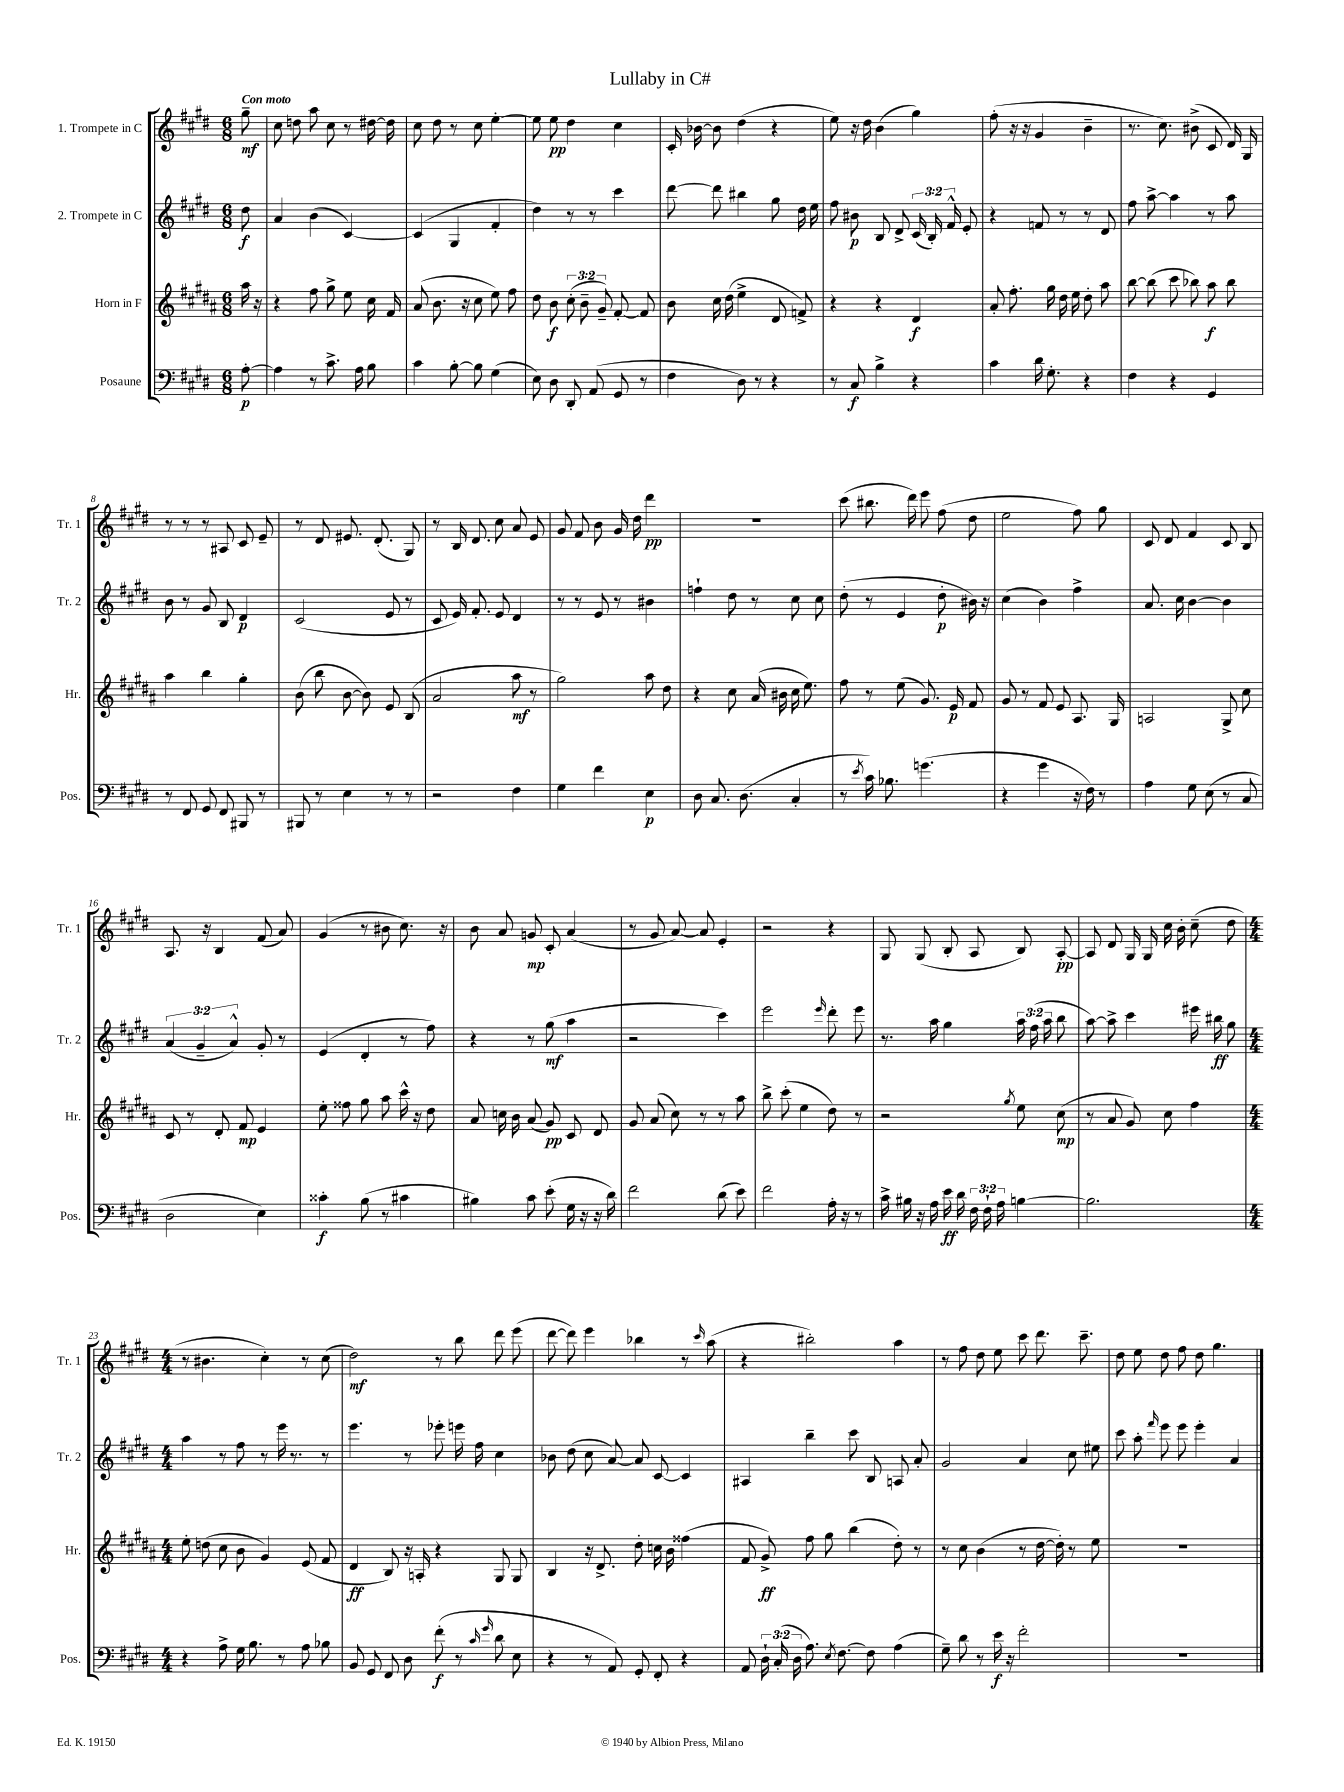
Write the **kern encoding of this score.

**kern	**dynam	**kern	**dynam	**kern	**dynam	**kern	**dynam
*part4	*part4	*part3	*part3	*part2	*part2	*part1	*part1
*staff4	*staff4	*staff3	*staff3	*staff2	*staff2	*staff1	*staff1
*I"Posaune	*	*I"Horn in F	*	*I"2. Trompete in C	*	*I"1. Trompete in C	*
*I'Pos.	*	*I'Hr.	*	*I'Tr. 2	*	*I'Tr. 1	*
*clefF4	*	*clefG2	*	*clefG2	*	*clefG2	*
*k[f#c#g#d#]	*	*k[f#c#g#d#a#]	*	*k[f#c#g#d#]	*	*k[f#c#g#d#]	*
*M6/8	*	*M6/8	*	*M6/8	*	*M6/8	*
=	=	=	=	=	=	=	=
!	!	!	!	!	!	!LO:TX:a:B:t=Con moto	!
[8A'\	p	16aa#\	.	8dd#\	f	8gg#~\	mf
.	.	16r	.	.	.	.	.
=1	=1	=1	=1	=1	=1	=1	=1
4A\]	.	4r	.	4a/	.	8cc#\	.
.	.	.	.	.	.	8ddn\	.
8r	.	8ff#\	.	(4b\	.	8aa\	.
8.c#^\	.	8gg#^\	.	.	.	8cc#\	.
.	.	8ee\	.	[4c#/)	.	8r	.
16A\	.	.	.	.	.	.	.
8B\	.	16cc#\	.	.	.	[16dd#X\	.
.	.	16f#/	.	.	.	16dd#\]	.
=2	=2	=2	=2	=2	=2	=2	=2
4c#\	.	(8a#/	.	(4c#/]	.	8cc#\	.
.	.	8.b\	.	.	.	8dd#\	.
[8B'\	.	.	.	4G#/	.	8r	.
.	.	16r	.	.	.	.	.
8B\]	.	8cc#\	.	.	.	8cc#\	.
(4G#\	.	8ee\)	.	4f#'/	.	[4ee'\	.
.	.	8ff#\	.	.	.	.	.
=3	=3	=3	=3	=3	=3	=3	=3
8E\)	.	8dd#\	.	4dd#\)	.	8ee\]	.
8D#\	.	8b\	f	.	.	8ee\	pp
8DD#'/	.	(12cc#'\	.	8r	.	4dd#\	.
.	.	12b~\	.	.	.	.	.
(8AA/	.	.	.	8r	.	.	.
.	.	12g#~/)	.	.	.	.	.
8GG#/	.	[8f#'/	.	4ccc#\	.	4cc#\	.
8r	.	8f#/]	.	.	.	.	.
=4	=4	=4	=4	=4	=4	=4	=4
4F#\	.	8b\	.	[8ddd#\	.	16c#'/	.
.	.	.	.	.	.	[16b-X\	.
.	.	16cc#\	.	8ddd#\]	.	8b-\]	.
.	.	(16dd#\	.	.	.	.	.
8D#\)	.	4ee^\	.	4bb#X\	.	(4dd#\	.
8r	.	.	.	.	.	.	.
4r	.	8d#/	.	8gg#\	.	4r	.
.	.	8fn^/)	.	16dd#\	.	.	.
.	.	.	.	16ee\	.	.	.
=5	=5	=5	=5	=5	=5	=5	=5
8r	.	4r	.	8ff#\	.	8ee\)	.
8C#/	f	.	.	8b#X\	p	16r	.
.	.	.	.	.	.	16dd#\	.
4B^\	.	4r	.	8B/	.	(4b\	.
.	.	.	.	8d#^/	.	.	.
4r	.	4d#/	f	(24c#/	.	4gg#\)	.
.	.	.	.	24B'/)	.	.	.
.	.	.	.	24f#^^/	.	.	.
.	.	.	.	8e'/	.	.	.
=6	=6	=6	=6	=6	=6	=6	=6
4c#\	.	8a#'/	.	4r	.	(8ff#'\	.
.	.	8.ff#'\	.	.	.	16r	.
.	.	.	.	.	.	16r	.
16d#\	.	.	.	8fn/	.	4g#/	.
8.G#'\	.	16gg#\	.	.	.	.	.
.	.	16dd#\	.	8r	.	.	.
.	.	16ee\	.	.	.	.	.
4r	.	8dd#'\	.	8r	.	4b~\	.
.	.	8aa#\	.	8d#/	.	.	.
=7	=7	=7	=7	=7	=7	=7	=7
4F#\	.	[8bb\	.	8ff#\	.	8.r	.
.	.	(8bb\]	.	[8aa^\	.	.	.
.	.	.	.	.	.	8.cc#\)	.
4r	.	8ccc#\	.	4aa\]	.	.	.
.	.	8bb-X\)	.	.	.	(8b#X^\	.
4GG#/	.	8aa#\	f	8r	.	8c#/	.
.	.	8bb-\	.	8aa\	.	16d#/)	.
.	.	.	.	.	.	16G#/	.
!!LO:LB:g=z
=8	=8	=8	=8	=8	=8	=8	=8
8r	.	4aa#\	.	8b\	.	8r	.
8FF#/	.	.	.	8r	.	8r	.
8GG#/	.	4bb\	.	8g#/	.	8r	.
8FF#/	.	.	.	8B/	.	8A#X/	.
8BBB#X/	.	4gg#'\	.	4d#/	p	8c#/	.
8r	.	.	.	.	.	8e~/	.
=9	=9	=9	=9	=9	=9	=9	=9
8BBB#X/	.	(8b\	.	(2c#/	.	8r	.
8r	.	8bb\	.	.	.	8d#/	.
4E\	.	[8b\	.	.	.	8.e#X/	.
.	.	8b\])	.	.	.	.	.
.	.	.	.	.	.	(8.d#'/	.
8r	.	8e/	.	8e/	.	.	.
8r	.	(8B/	.	8r	.	8G#/)	.
=10	=10	=10	=10	=10	=10	=10	=10
2r	.	2a#/	.	8c#/	.	8r	.
.	.	.	.	16e/)	.	16B/	.
.	.	.	.	8.f#'/	.	8.d#/	.
.	.	.	.	8e/	.	8cc#\	.
4F#\	.	8aa#\	mf	4d#/	.	8a/	.
.	.	8r	.	.	.	8e/	.
=11	=11	=11	=11	=11	=11	=11	=11
4G#\	.	2gg#\)	.	8r	.	8g#/	.
.	.	.	.	8r	.	8f#/	.
4f#\	.	.	.	8e/	.	8b\	.
.	.	.	.	8r	.	16g#/	.
.	.	.	.	.	.	16dd#\	.
4E\	p	8aa#\	.	4b#X\	.	4ddd#\	pp
.	.	8dd#\	.	.	.	.	.
=12	=12	=12	=12	=12	=12	=12	=12
8D#\	.	4r	.	4ffn`\	.	2.r	.
8.C#/	.	.	.	.	.	.	.
.	.	8cc#\	.	8dd#\	.	.	.
(8.D#\	.	.	.	.	.	.	.
.	.	(16a#/	.	8r	.	.	.
.	.	16b#X\	.	.	.	.	.
4C#'/	.	16cc#\	.	8cc#\	.	.	.
.	.	8.ee\)	.	.	.	.	.
.	.	.	.	8cc#\	.	.	.
=13	=13	=13	=13	=13	=13	=13	=13
8r	.	8ff#\	.	(8dd#'\	.	(8ccc#\	.
8qe/	.	.	.	.	.	.	.
16c#\)	.	8r	.	8r	.	8.bb#X\	.
8.B-X\	.	.	.	.	.	.	.
.	.	(8ee\	.	4e/	.	.	.
.	.	.	.	.	.	16ddd#\)	.
(4.gn\	.	8.g#/)	.	.	.	8eee\	.
.	.	.	.	8dd#'\	p	(8ff#\	.
.	.	16e/	p	.	.	.	.
.	.	8f#/	.	16b#X\)	.	8dd#\	.
.	.	.	.	16r	.	.	.
=14	=14	=14	=14	=14	=14	=14	=14
4r	.	8g#/	.	(4cc#\	.	2ee\	.
.	.	8r	.	.	.	.	.
4g#\	.	8f#/	.	4b\)	.	.	.
.	.	8e/	.	.	.	.	.
16r	.	8.A#/	.	4ff#^\	.	8ff#\)	.
16F#\)	.	.	.	.	.	.	.
8r	.	.	.	.	.	8gg#\	.
.	.	16G#/	.	.	.	.	.
=15	=15	=15	=15	=15	=15	=15	=15
4A\	.	2An/	.	8.a/	.	8c#/	.
.	.	.	.	.	.	8d#/	.
.	.	.	.	16cc#\	.	.	.
8G#\	.	.	.	[4b\	.	4f#/	.
(8E\	.	.	.	.	.	.	.
8r	.	8G#^/	.	4b\]	.	8c#/	.
8C#/	.	8cc#\	.	.	.	8B/	.
!!LO:LB:g=z
=16	=16	=16	=16	=16	=16	=16	=16
2D#\	.	8c#/	.	(6a/	.	8.A/	.
.	.	8r	.	.	.	.	.
.	.	.	.	6g#~/	.	.	.
.	.	.	.	.	.	16r	.
.	.	8d#'/	.	.	.	4B/	.
.	.	.	.	6a^^/)	.	.	.
.	.	8f#/	mp	.	.	.	.
4E\)	.	4e/	.	8g#'/	.	(8f#/	.
.	.	.	.	8r	.	8a/)	.
=17	=17	=17	=17	=17	=17	=17	=17
4c##X'\	f	8ee'\	.	(4e/	.	(4g#/	.
.	.	8ff##X\	.	.	.	.	.
(8B\	.	8gg#\	.	4d#'/	.	8r	.
8r	.	8aa#\	.	.	.	8b#X\	.
4c#X\	.	16ccc#^^\	.	8r	.	8.cc#\)	.
.	.	16r	.	.	.	.	.
.	.	8dd#\	.	8ff#\)	.	.	.
.	.	.	.	.	.	16r	.
=18	=18	=18	=18	=18	=18	=18	=18
4B#X\)	.	8a#/	.	4r	.	8b\	.
.	.	16ccn\	.	.	.	8a/	.
.	.	16b\	.	.	.	.	.
8c#\	.	(8a#/	.	8r	.	8gn/	mp
(8e'\	.	8g#/)	pp	(8gg#\	mf	8c#'/	.
16G#\	.	8c#/	.	4aa\	.	(4a/	.
16r	.	.	.	.	.	.	.
16r	.	8d#/	.	.	.	.	.
16d#\)	.	.	.	.	.	.	.
=19	=19	=19	=19	=19	=19	=19	=19
2f#\	.	8g#/	.	2r	.	8r	.
.	.	(8a#/	.	.	.	8g#/	.
.	.	8cc#\)	.	.	.	[8a/)	.
.	.	8r	.	.	.	8a/]	.
(8d#\	.	8r	.	4ccc#\)	.	4e'/	.
8e\)	.	8aa#\	.	.	.	.	.
=20	=20	=20	=20	=20	=20	=20	=20
2f#\	.	8bb^\	.	2eee\	.	2r	.
.	.	(8ccc#'\	.	.	.	.	.
.	.	4ee\	.	.	.	.	.
.	.	.	.	16qqeee/	.	.	.
16A'\	.	8dd#\)	.	8ddd#'\	.	4r	.
16r	.	.	.	.	.	.	.
8r	.	8r	.	8eee\	.	.	.
=21	=21	=21	=21	=21	=21	=21	=21
16c#^\	.	2r	.	8.r	.	8G#/	.
16B#X\	.	.	.	.	.	.	.
16r	.	.	.	.	.	(8G#/	.
16A\	.	.	.	16aa\	.	.	.
16e\	ff	.	.	4gg#\	.	8B'/	.
16d#\	.	.	.	.	.	.	.
24F#\	.	.	.	.	.	8A/	.
24F#`\	.	.	.	.	.	.	.
24A\	.	.	.	.	.	.	.
.	.	8qgg#/	.	.	.	.	.
[4Bn\	.	8ee\	.	24aa\	.	8B/)	.
.	.	.	.	(24ff#\	.	.	.
.	.	.	.	24aa\	.	.	.
.	.	(8cc#\	mp	8bb\	.	[8A'/	pp
=22	=22	=22	=22	=22	=22	=22	=22
2.B\]	.	8r	.	[8aa\)	.	8A/]	.
.	.	8a#/	.	8aa^\]	.	8d#/	.
.	.	8g#/)	.	4ccc#\	.	16G#/	.
.	.	.	.	.	.	16G#/	.
.	.	8cc#\	.	.	.	16cc#\	.
.	.	.	.	.	.	16b'\	.
.	.	4ff#\	.	16eee#X\	.	(8cc#~\	.
.	.	.	.	16bb#X\	ff	.	.
.	.	.	.	8gg#\	.	8dd#\	.
!!LO:LB:g=z
=23	=23	=23	=23	=23	=23	=23	=23
*M4/4	*	*M4/4	*	*M4/4	*	*M4/4	*
4r	.	8ee'\	.	4aa\	.	8r	.
.	.	(8ddn\	.	.	.	4.b#X\	.
8A^\	.	8cc#\	.	8r	.	.	.
16G#\	.	8b\	.	8ff#\	.	.	.
8.B\	.	.	.	.	.	.	.
.	.	4g#/)	.	8r	.	4cc#'\)	.
8r	.	.	.	16eee\	.	.	.
.	.	.	.	8.r	.	.	.
8A\	.	(8e/	.	.	.	8r	.
8B-X\	.	8f#/	.	8r	.	(8cc#\	.
=24	=24	=24	=24	=24	=24	=24	=24
8BB/	.	4d#/	ff	4.eee\	.	2dd#\)	mf
8GG#/	.	.	.	.	.	.	.
8FF#/	.	8B/)	.	.	.	.	.
8D#\	.	16r	.	8r	.	.	.
.	.	16An'/	.	.	.	.	.
(8f#'\	f	4r	.	8eee-X'\	.	8r	.
8r	.	.	.	16eeen\	.	8bb\	.
.	.	.	.	16ff#\	.	.	.
16qqc#/	.	.	.	.	.	.	.
16qqg#/	.	.	.	.	.	.	.
8d#\	.	8G#/	.	4cc#\	.	8ddd#\	.
8E\	.	8G#/	.	.	.	(8eee\	.
=25	=25	=25	=25	=25	=25	=25	=25
4r	.	4B/	.	8b-X\	.	[8ddd#\	.
.	.	.	.	(8dd#\	.	8ddd#\])	.
8r	.	16r	.	8cc#\	.	4eee\	.
.	.	8.d#^/	.	.	.	.	.
8AA/)	.	.	.	[8a/)	.	.	.
8GG#'/	.	8dd#'\	.	8a/]	.	4bb-X\	.
8FF#'/	.	16ccn\	.	[8c#/	.	.	.
.	.	16b\	.	.	.	.	.
4r	.	(4ff##X\	.	4c#/]	.	8r	.
.	.	.	.	.	.	16qqccc#/	.
.	.	.	.	.	.	(8aa\	.
=26	=26	=26	=26	=26	=26	=26	=26
8AA/	.	8f#/	.	4A#X/	.	4r	.
24D#`\	.	8g#^/)	ff	.	.	.	.
(24C#'/	.	.	.	.	.	.	.
24D#\	.	.	.	.	.	.	.
8.A\)	.	8ff#\	.	4bb~\	.	2bb#X'\)	.
.	.	8gg#\	.	.	.	.	.
8qE/	.	.	.	.	.	.	.
[8.F#\	.	.	.	.	.	.	.
.	.	(4bb\	.	8ccc#\	.	.	.
8F#\]	.	.	.	8B/	.	.	.
(4A\	.	8dd#'\)	.	8An/	.	4aa\	.
.	.	8r	.	8a'/	.	.	.
=27	=27	=27	=27	=27	=27	=27	=27
8G#~\)	.	8r	.	2g#/	.	8r	.
8d#\	.	8cc#\	.	.	.	8ff#\	.
8r	.	(4b\	.	.	.	8dd#\	.
16e\	f	.	.	.	.	8ee\	.
16r	.	.	.	.	.	.	.
2f#'\	.	8r	.	4a/	.	8ccc#\	.
.	.	[16dd#\	.	.	.	8.ddd#\	.
.	.	16dd#'\])	.	.	.	.	.
.	.	8r	.	8cc#\	.	.	.
.	.	.	.	.	.	8.ccc#~\	.
.	.	8ee\	.	8ee#X\	.	.	.
=28	=28	=28	=28	=28	=28	=28	=28
1r	.	1r	.	8ccc#\	.	8dd#\	.
.	.	.	.	8aa'\	.	8ee\	.
.	.	.	.	16qqfff#/	.	.	.
.	.	.	.	8eee\	.	8dd#\	.
.	.	.	.	8eee\	.	8ff#\	.
.	.	.	.	4eee'\	.	8dd#\	.
.	.	.	.	.	.	4.gg#\	.
.	.	.	.	4a/	.	.	.
==	==	==	==	==	==	==	==
*-	*-	*-	*-	*-	*-	*-	*-
